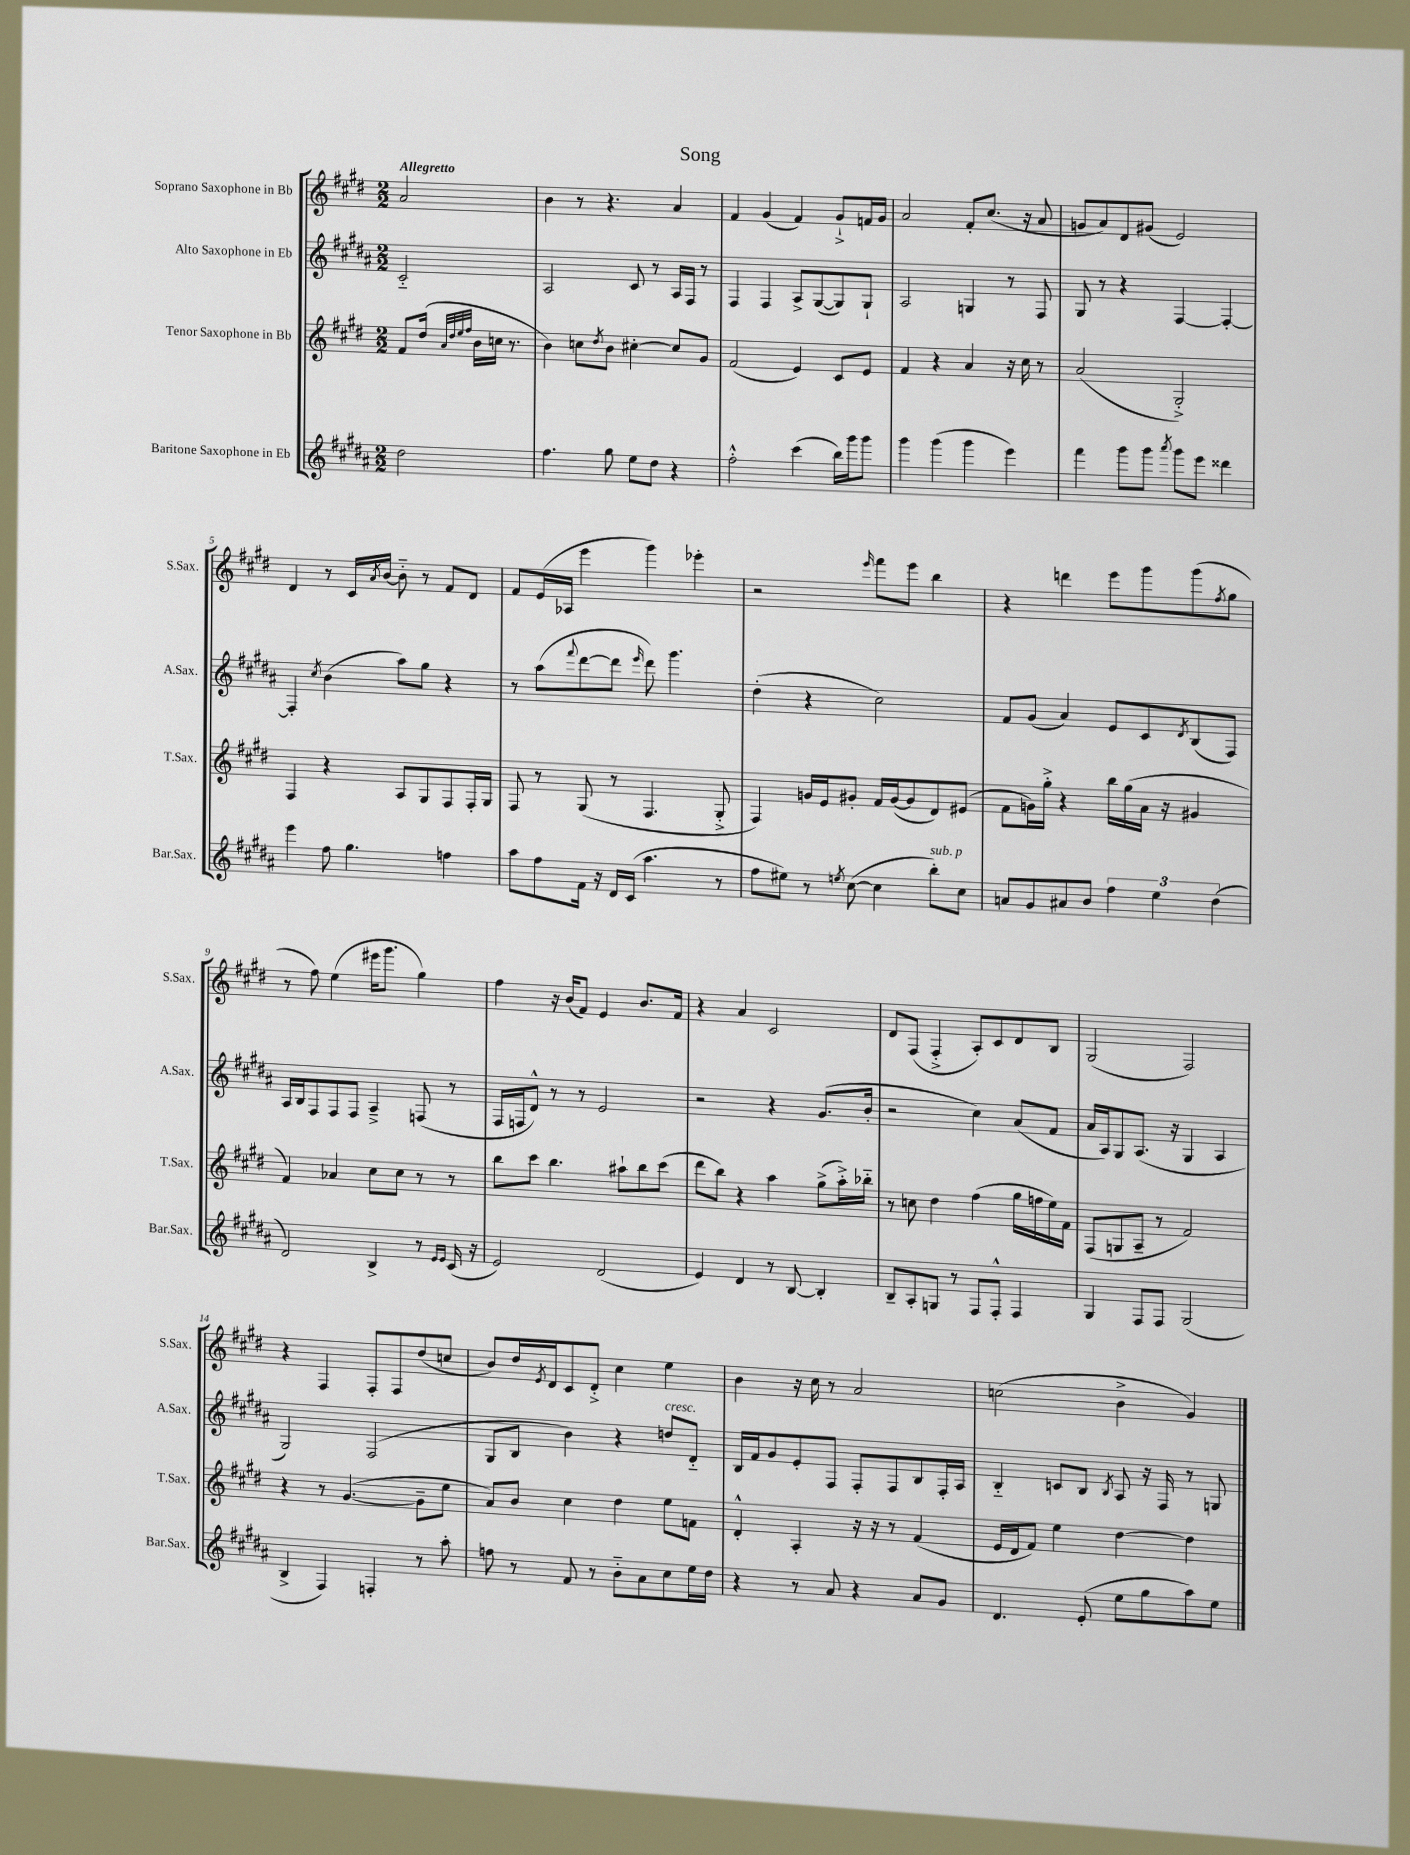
\header { title = "Song" }
<<
\new StaffGroup <<
\new Staff = "s0" \with { instrumentName = "Soprano Saxophone in Bb" shortInstrumentName = "S.Sax." } {
    \clef treble \key e \major \numericTimeSignature \time 2/2 \partial 2 \tempo "Allegretto"
    a'2 |
    b'4 r8 r4. a'4 |
    fis'4 gis'4( fis'4) gis'8-!-> f'16 gis'16 |
    a'2 fis'8-. cis''8.( r16 a'8 |
    g'8 a'8) dis'8 gis'8( e'2) |
    dis'4 r8 cis'16 \acciaccatura { a'8 } b'16~ b'8-_ r8 fis'8 dis'8 |
    fis'8 e'16( aes16 e'''4 gis'''4) ees'''4-. |
    r2 \grace { e'''16 } fis'''8 e'''8 b''4 |
    r4 d'''4 e'''8 gis'''8 gis'''8( \acciaccatura { fis''8 } gis''8 |
    r8 fis''8) e''4( eis'''16 gis'''8. gis''4) |
    fis''4 r16 b'16( fis'8) e'4 b'8. fis'16 |
    r4 a'4 cis'2 |
    dis'8 fis8( fis4-.-> a8-.) cis'8 dis'8 b8 |
    gis2( fis2) |
    r4 fis4 fis8-. fis8 dis''8( c''8 |
    b'8) dis''16 \acciaccatura { e'8 } dis'16 cis'8 dis'8-.-> cis''4 e''4 |
    b'4 r16 cis''16 r8 a'2 |
    c''2( b'4-> gis'4) \bar "|." |
}
\new Staff = "s1" \with { instrumentName = "Alto Saxophone in Eb" shortInstrumentName = "A.Sax." } {
    \clef treble \key b \major \numericTimeSignature \time 2/2 \partial 2
    cis'2-_ |
    ais2 cis'8 r8 ais16 fis16 r8 |
    fis4 fis4 ais8-> gis8~( gis8) gis8-! |
    ais2 g4 r8 fis8 |
    gis8 r8 r4 fis4~ fis4~-. |
    fis4-. \acciaccatura { cis''8 } b'4( ais''8) gis''8 r4 |
    r8 ais''8( \appoggiatura { fis'''8 } dis'''8~ dis'''8 \grace { e'''16 } dis'''8) gis'''4. |
    dis''4-.( r4 cis''2) |
    fis'8 gis'8( ais'4) e'8 cis'8 \acciaccatura { dis'8 } b8( fis8) |
    ais16 b16 fis8 fis8 fis8 ais4---> f8( r8 |
    fis16 f16 dis'8-^) r8 r8 e'2 |
    r2 r4 gis'8.( b'16-. |
    r2 cis''4) ais'8( fis'8 |
    ais'16 ais16) gis8 ais8.( r16 gis4 ais4 |
    gis2) fis2( |
    gis8 b8 b'4) r4 d''8^\markup { \italic "cresc." } dis'8-_ |
    b16 fis'16 gis'8 e'8-. fis8 fis8-. fis8 b8 fis16-. ais16 |
    b4-_ c'8 b8 \acciaccatura { b8 } ais8 r16 fis16 r8 g8 \bar "|." |
}
\new Staff = "s2" \with { instrumentName = "Tenor Saxophone in Bb" shortInstrumentName = "T.Sax." } {
    \clef treble \key e \major \numericTimeSignature \time 2/2 \partial 2
    fis'8 dis''16( \grace { a'32 dis''32 e''32 fis''32 } b'16 c''16 r8. |
    b'4) c''8 \acciaccatura { dis''8 } b'8 cis''4~-. cis''8 gis'8 |
    fis'2( e'4) cis'8 e'8 |
    fis'4 r4 a'4 r16 cis''16 r8 |
    a'2( gis2-.->) |
    fis4 r4 a8 gis8 fis8 fis16-. gis16 |
    fis8 r8 gis8( r8 fis4. gis8-.-> |
    fis4) g'16 e'16 gis'8-. fis'16 gis'16~( gis'8 dis'8) eis'8( |
    fis'8 g'16) gis''16-.-> r4 b''16 gis''16( a'16 r16 gis'4 |
    fis'4) aes'4 cis''8 cis''8 r8 r8 |
    b''8 cis'''8 b''4. ais''8-! b''8 cis'''8( |
    dis'''8 b''8) r4 a''4 gis''8->( a''16-.->) bes''16-_ |
    r8 c''8 dis''4 fis''4( gis''16 f''16 e''16) fis'16 |
    fis8( g8 a8-- r8 fis'2) |
    r4 r8 gis'4.~( gis'8-- e''8 |
    a'8) b'8 cis''4 dis''4 e''8 f'8 |
    dis'4-.-^ a4-. r16 r16 r8 fis'4( |
    e'16 dis'16 fis'8) e''4 dis''4~ dis''4 \bar "|." |
}
\new Staff = "s3" \with { instrumentName = "Baritone Saxophone in Eb" shortInstrumentName = "Bar.Sax." } {
    \clef treble \key b \major \numericTimeSignature \time 2/2 \partial 2
    dis''2 |
    fis''4. gis''8 e''8 dis''8 r4 |
    fis''2-.-^ cis'''4( b''16) gis'''16 gis'''8 |
    gis'''4 gis'''4( gis'''4 e'''4) |
    fis'''4 gis'''8 gis'''8 \acciaccatura { ais'''8 } gis'''8 e'''8 disis'''4 |
    e'''4 fis''8 gis''4. f''4 |
    ais''8 fis''8 fis'16 r16 dis'16 cis'16( ais''4. r8 |
    fis''8 eis''8) r8 \acciaccatura { e''8 } cis''8~( cis''4 b''8-.^\markup { \italic "sub. p" }) cis''8 |
    a'8 gis'8 ais'8 b'8 \tuplet 3/2 { fis''4 e''4 dis''4( } |
    dis'2) b4-> r8 \grace { e'16 e'16 } cis'16( r16 |
    e'2) dis'2( |
    e'4) dis'4 r8 b8~ b4-. |
    b8-- ais8-. g8 r8 fis8 fis8-.-^ fis4 |
    gis4 fis8 fis8 gis2( |
    b4-> fis4) f4-. r8 ais''8-. |
    f''8 r8 fis'8 r8 b'8-_ ais'8 cis''8 e''16 dis''16 |
    r4 r8 ais'8 r4 ais'8 gis'8 |
    dis'4. e'8-.( e''8 gis''8 ais''8) e''8 \bar "|." |
}
>>
>>
